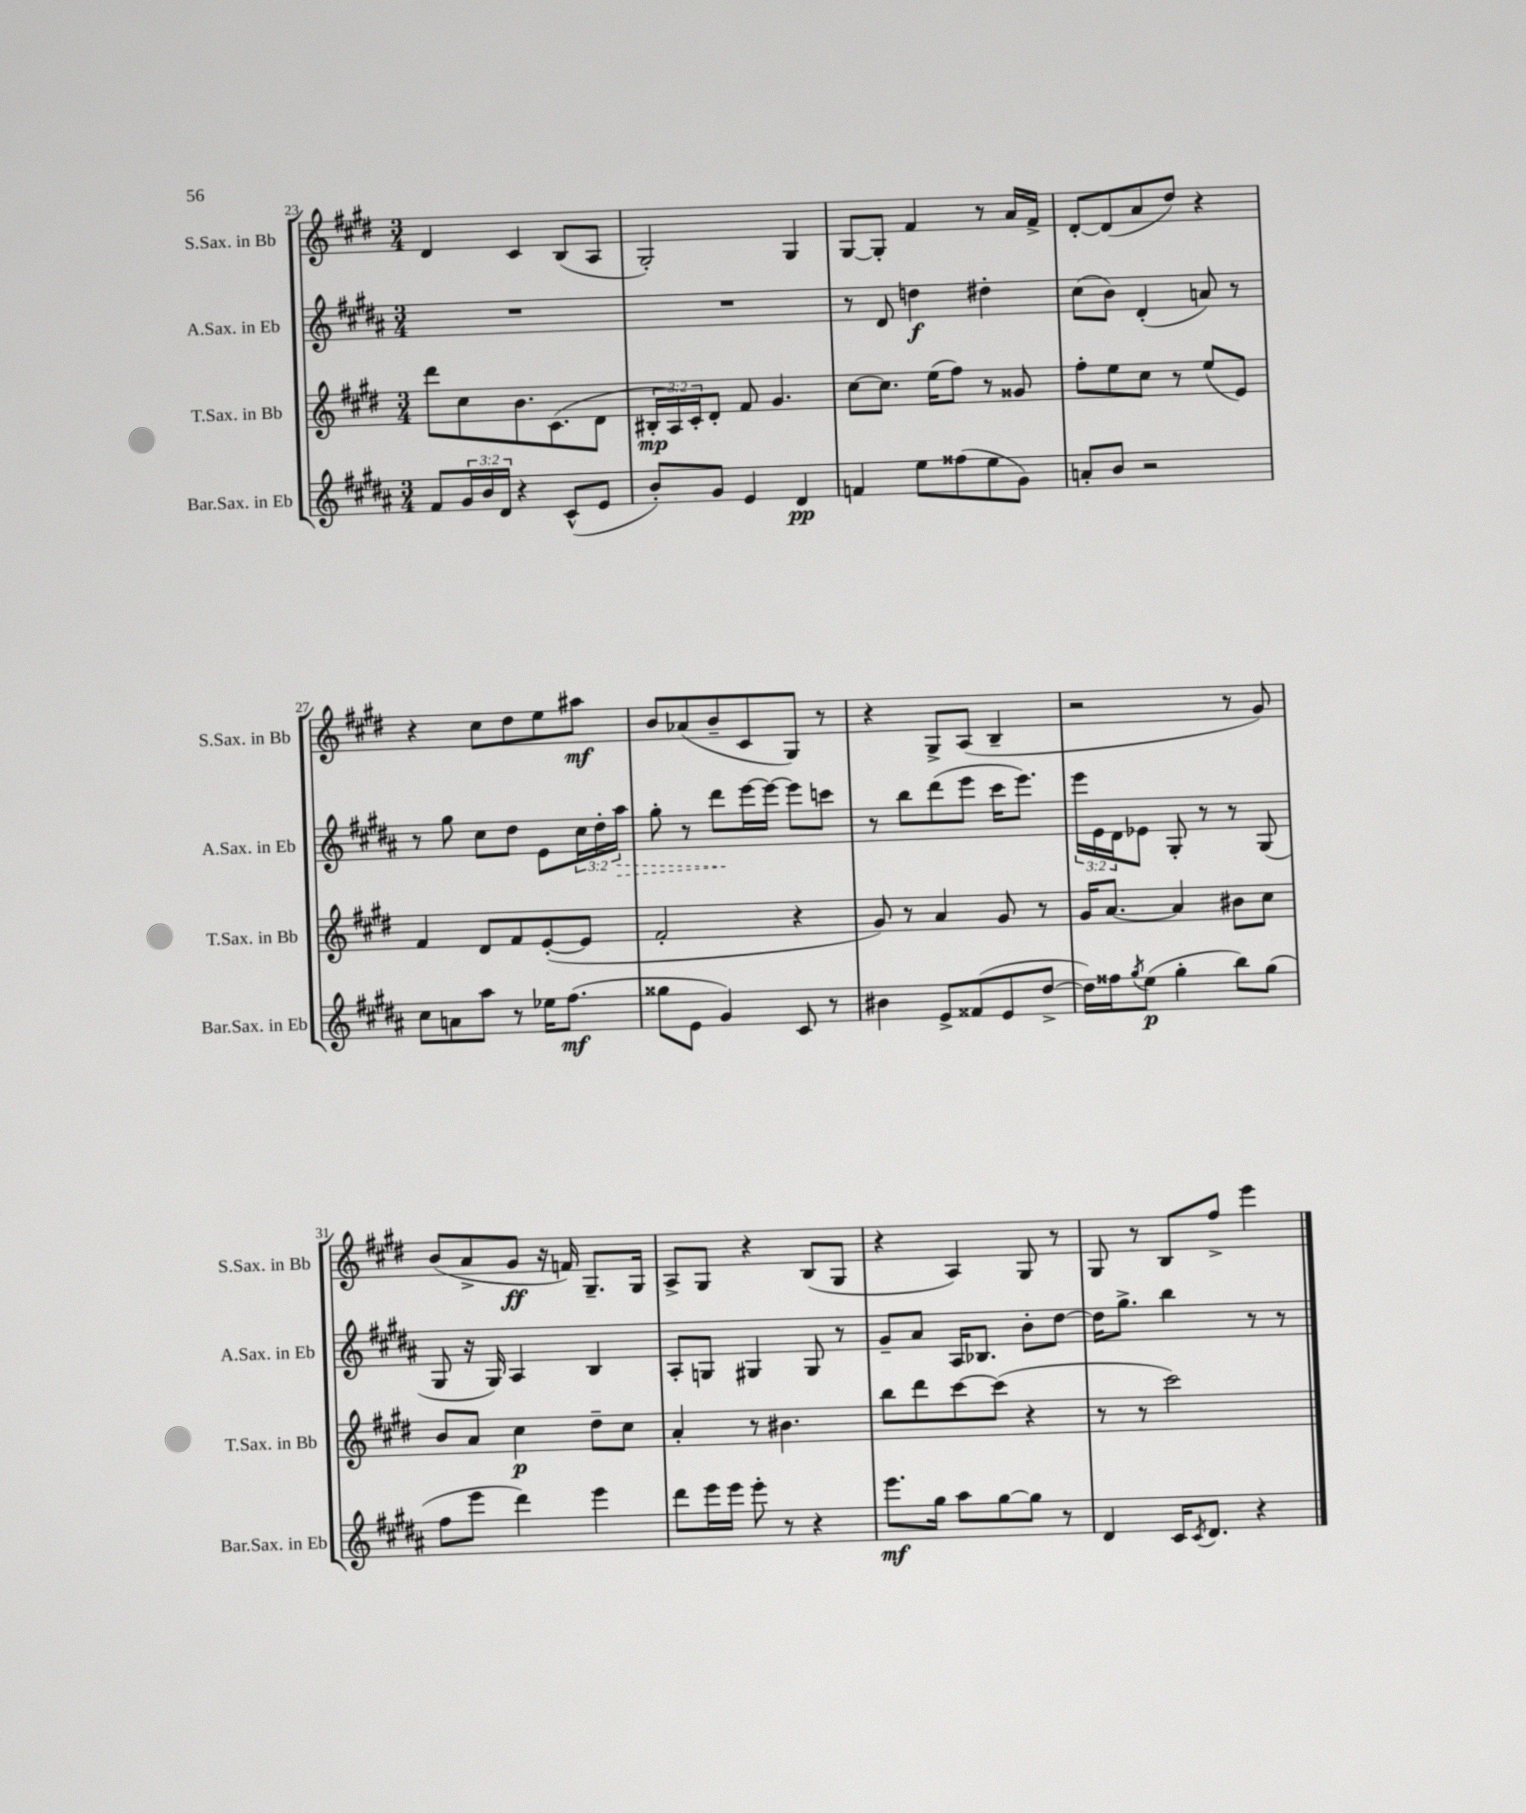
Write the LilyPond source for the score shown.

<<
\new StaffGroup <<
\new Staff = "s0" \with { instrumentName = "S.Sax. in Bb" shortInstrumentName = "S.Sax. in Bb" } {
    \clef treble \key e \major \numericTimeSignature \time 3/4
    dis'4 cis'4 b8( a8 |
    gis2-.) gis4 |
    gis8~ gis8-. fis'4 r8 a'16 fis'16-> |
    dis'8~-. dis'8( a'8 dis''8) r4 |
    r4 cis''8 dis''8 e''8 ais''8\mf |
    b'8 aes'8( b'8-- cis'8 gis8) r8 |
    r4 gis8-> a8( b4-- |
    r2 r8 gis'8) |
    b'8( a'8-> gis'8\ff r16 f'16) gis8.-- gis16 |
    a8-> gis8 r4 b8( gis8 |
    r4 a4) gis8 r8 |
    gis8 r8 b8 fis''8-> e'''4 \bar "|." |
}
\new Staff = "s1" \with { instrumentName = "A.Sax. in Eb" shortInstrumentName = "A.Sax. in Eb" } {
    \clef treble \key b \major \numericTimeSignature \time 3/4 \override Staff.TupletNumber.text = #tuplet-number::calc-fraction-text
    R2. |
    R2. |
    r8 dis'8 d''4\f dis''4-. |
    cis''8( b'8) dis'4-.( a'8) r8 |
    r8 gis''8 cis''8 dis''8 e'8 \tuplet 3/2 { cis''16 dis''16-. \once \override Hairpin.style = #'dashed-line ais''16\> } |
    gis''8-. r8 dis'''8\! e'''16~ e'''16~ e'''8 c'''8 |
    r8 b''8 dis'''8( e'''8 cis'''16 e'''8.) |
    \tuplet 3/2 { e'''16 e'16 dis'16 } ees'8 gis8-. r8 r8 gis8( |
    gis8 r16 gis16) ais4 b4 |
    ais8-. g8 gis4 gis8 r8 |
    gis'8-- ais'8 ais16 bes8. b'8-. dis''8~ |
    dis''16 gis''8.-> b''4 r8 r8 \bar "|." |
}
\new Staff = "s2" \with { instrumentName = "T.Sax. in Bb" shortInstrumentName = "T.Sax. in Bb" } {
    \clef treble \key e \major \numericTimeSignature \time 3/4 \override Staff.TupletNumber.text = #tuplet-number::calc-fraction-text
    dis'''8 cis''8 b'8. cis'8.( dis'8 |
    \tuplet 3/2 { bis16-.\mp a16) cis'16-. } dis'8-. fis'8 gis'4. |
    cis''8~ cis''8. e''16( fis''8) r8 gisis'8 |
    fis''8-. e''8 cis''8 r8 e''8( e'8) |
    fis'4 dis'8 fis'8 e'8~-.( e'8 |
    fis'2-. r4 |
    gis'8) r8 a'4 gis'8 r8 |
    gis'16 a'8.~ a'4 bis'8 cis''8 |
    b'8 a'8 cis''4\p dis''8-- cis''8 |
    a'4-. r8 bis'4. |
    b''8 dis'''8 cis'''8~ cis'''8( r4 |
    r8 r8 cis'''2) \bar "|." |
}
\new Staff = "s3" \with { instrumentName = "Bar.Sax. in Eb" shortInstrumentName = "Bar.Sax. in Eb" } {
    \clef treble \key b \major \numericTimeSignature \time 3/4 \override Staff.TupletNumber.text = #tuplet-number::calc-fraction-text
    fis'8 \tuplet 3/2 { gis'16 b'16 dis'16 } r4 cis'8-^( e'8 |
    b'8-.) gis'8 e'4 dis'4\pp |
    f'4 e''8 fisis''8( e''8 gis'8) |
    a'8-. b'8 r2 |
    cis''8 a'8 ais''8 r8 ees''16 fis''8.\mf( |
    gisis''8 e'8 gis'4) cis'8 r8 |
    bis'4 e'8-> fisis'8( e'8 dis''8~-> |
    dis''16) fisis''16 \acciaccatura { gis''8 } e''8\p( gis''4-. b''8) gis''8( |
    fis''8 e'''8 dis'''4) e'''4 |
    dis'''8 e'''16 e'''16 e'''8-. r8 r4 |
    e'''8.\mf gis''16 ais''8 gis''8~ gis''8 r8 |
    dis'4 cis'16 \acciaccatura { cis'8 } dis'8. r4 \bar "|." |
}
>>
>>
\layout { \context { \Score currentBarNumber = #23 } }
